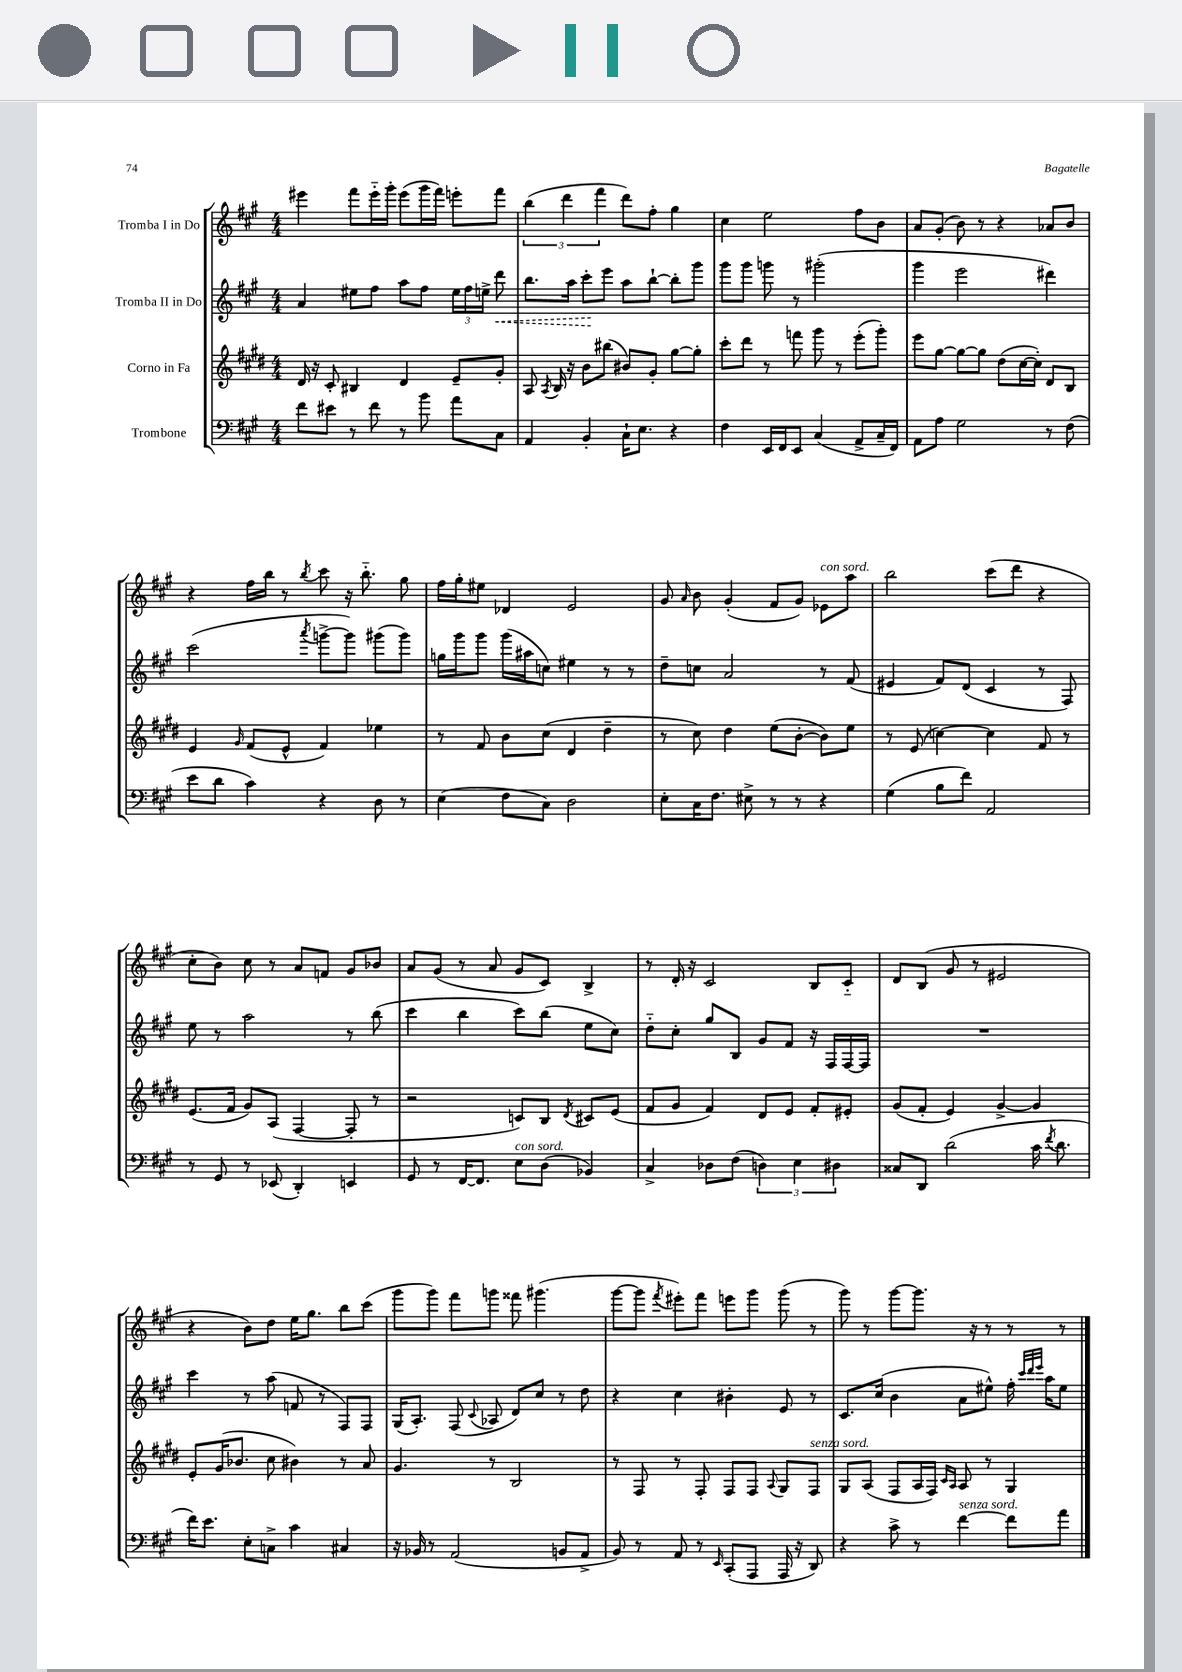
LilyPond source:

<<
\new StaffGroup <<
\new Staff = "s0" \with { instrumentName = "Tromba I in Do" } {
    \clef treble \key a \major \numericTimeSignature \time 4/4
    \autoBeamOff eis'''4 fis'''8[ eis'''16-_ gis'''16]-. eis'''8[( gis'''16 fis'''16]) e'''8[-. fis'''8] |
    \tuplet 3/2 { b''4( d'''4 fis'''4 } d'''8[) fis''8]-. gis''4 |
    cis''4 e''2 fis''8[ b'8] |
    a'8[ gis'8]-.( b'8) r8 r4 aes'8[ b'8] |
    r4 fis''16[ b''16] r8 \acciaccatura { b''8 } cis'''8 r16 b''8.-_ gis''8 |
    fis''16[ gis''16-. eis''8] des'4 e'2 |
    gis'8 \grace { a'16 } b'8 gis'4-.( fis'8[ gis'8]) ees'8[^\markup { \italic "con sord." } a''8] |
    b''2 cis'''8[( d'''8] r4 |
    cis''8[-. b'8]) cis''8 r8 a'8[ f'8] gis'8[ bes'8] |
    a'8[ gis'8]( r8 a'8 gis'8[ cis'8]) b4-> |
    r8 d'16-. r16 cis'2 b8[ cis'8]-_ |
    d'8[ b8]( gis'8 r8 eis'2 |
    r4 b'8[) d''8] e''16[ gis''8.] b''8[ cis'''8]( |
    gis'''8[ gis'''8]) fis'''8[ g'''8] fisis'''8 gis'''4.( |
    gis'''8[~ gis'''8] \acciaccatura { fis'''8 } eis'''8[-.) fis'''8] e'''8[ gis'''8] gis'''8( r8 |
    gis'''8) r8 gis'''8[~ gis'''8.] r16 r8 r8 r8 \bar "|." |
}
\new Staff = "s1" \with { instrumentName = "Tromba II in Do" } {
    \clef treble \key a \major \numericTimeSignature \time 4/4
    \autoBeamOff a'4 eis''8[ fis''8] a''8[ fis''8] \tuplet 3/2 { eis''16[ fis''16 e''16]-> } \once \override Hairpin.style = #'dashed-line d'''8\< |
    b''8.[ a''16] cis'''8[-.\! e'''8] a''8[ b''8]~-! b''8[-. gis'''8] |
    gis'''8[ gis'''8] g'''8 r8 gis'''2-.( |
    gis'''4 e'''2 dis'''4) |
    cis'''2( \acciaccatura { a'''8 } g'''8[~-> g'''8]) gis'''8[( gis'''8]) |
    g''16[ gis'''16 gis'''8] gis'''16[( ais''16 c''8]) eis''4 r8 r8 |
    d''8[-- c''8] a'2 r8 fis'8( |
    eis'4 fis'8[) d'8]( cis'4 r8 fis8) |
    e''8 r8 a''2 r8 b''8( |
    cis'''4 b''4 cis'''8[) b''8]( e''8[ cis''8]) |
    d''8[-_ cis''8]-. gis''8[ b8] gis'8[ fis'8] r16 fis16[ fis16~ fis16] |
    R1 |
    cis'''4 r8 a''8( f'8 r8 fis8[) fis8] |
    gis16[( a8.]-.) fis8( \appoggiatura { cis'8 } aes8 d'8[) cis''8] r8 d''8 |
    r4 cis''4 bis'4-. e'8 r8 |
    cis'8.[ cis''16]( b'4 a'8[ eis''8]-^) fis''16-. \grace { cis'''32[ d'''32 e'''32] } a''16[ eis''8] \bar "|." |
}
\new Staff = "s2" \with { instrumentName = "Corno in Fa" } {
    \clef treble \key e \major \numericTimeSignature \time 4/4
    \autoBeamOff dis'16 r16 cis'8-. bis4 dis'4 e'8[-- gis'8]-. |
    a8 \acciaccatura { a8 } b16 r16 b'8[ bis''8]( bis'8[) gis'8]-. gis''8[~ gis''8]-. |
    cis'''8[-. dis'''8] r8 f'''8 gis'''8 r8 e'''8[-.( gis'''8]-.) |
    e'''8[ gis''8]~ gis''8[~ gis''8] dis''8[( cis''16~ cis''16]-.) dis'8[ b8] |
    e'4 \grace { gis'16 } fis'8[( e'8]-^ fis'4) ees''4 |
    r8 fis'8 b'8[ cis''8]( dis'4 dis''4-- |
    r8 cis''8) dis''4 e''8[( b'8]~-. b'8[) e''8] |
    r8 e'8( c''4~) c''4 fis'8 r8 |
    e'8.[( fis'16] gis'8[) a8]( fis4~ fis8-. r8 |
    r2 c'8[) b8] \acciaccatura { dis'8 } cis'8[ e'8]( |
    fis'8[ gis'8] fis'4) dis'8[ e'8] fis'8[-. eis'8]-. |
    gis'8[( fis'8]-. e'4) gis'4~-> gis'4 |
    e'8[-. gis'16( bes'8.] cis''8 bis'4) r8 a'8 |
    gis'4. r8 b2 |
    r8 fis8 r8 fis8-. fis8[ fis8] \appoggiatura { a8 } gis8[ fis8]^\markup { \italic "senza sord." } |
    gis8[ a8]( fis8[ a16 fis16]) \grace { cis'16[ a16] } a8 r8 gis4 \bar "|." |
}
\new Staff = "s3" \with { instrumentName = "Trombone" } {
    \clef bass \key a \major \numericTimeSignature \time 4/4
    \autoBeamOff fis'8[ eis'8] r8 fis'8 r8 b'8 a'8[ cis8] |
    a,4 b,4-. cis16[-! e8.] r4 |
    fis4 e,16[ fis,16 e,8] cis4( a,8[-> cis16-- fis,16]) |
    a,8[ a8] gis2 r8 fis8( |
    e'8[ d'8] cis'4) r4 d8 r8 |
    e4( fis8[ cis8]) d2 |
    e8[-. cis16 fis8.] eis8-> r8 r8 r4 |
    gis4( b8[ fis'8]) a,2 |
    r8 gis,8 r8 ees,8( d,4-.) e,4 |
    gis,8 r8 fis,16[~ fis,8.] e8[^\markup { \italic "con sord." } d8]( bes,4) |
    cis4-> des8[ fis8]( \tuplet 3/2 { d4) e4 dis4 } |
    cisis8[ d,8] d'2( cis'16 \acciaccatura { fis'8 } d'8. |
    fis'16[) e'8.] e8[-. c8]-> cis'4 cis4 |
    r16 bes,16 r8 a,2( b,8[ a,8]-> |
    b,8) r8 a,8 r8 \grace { e,16 } cis,8[-.( a,,8] a,,16 r16 d,8) |
    r4 cis'8-> r8 fis'4~^\markup { \italic "senza sord." } fis'8[ a'8] \bar "|." |
}
>>
>>
\layout { \context { \Score \remove "Bar_number_engraver" } }
